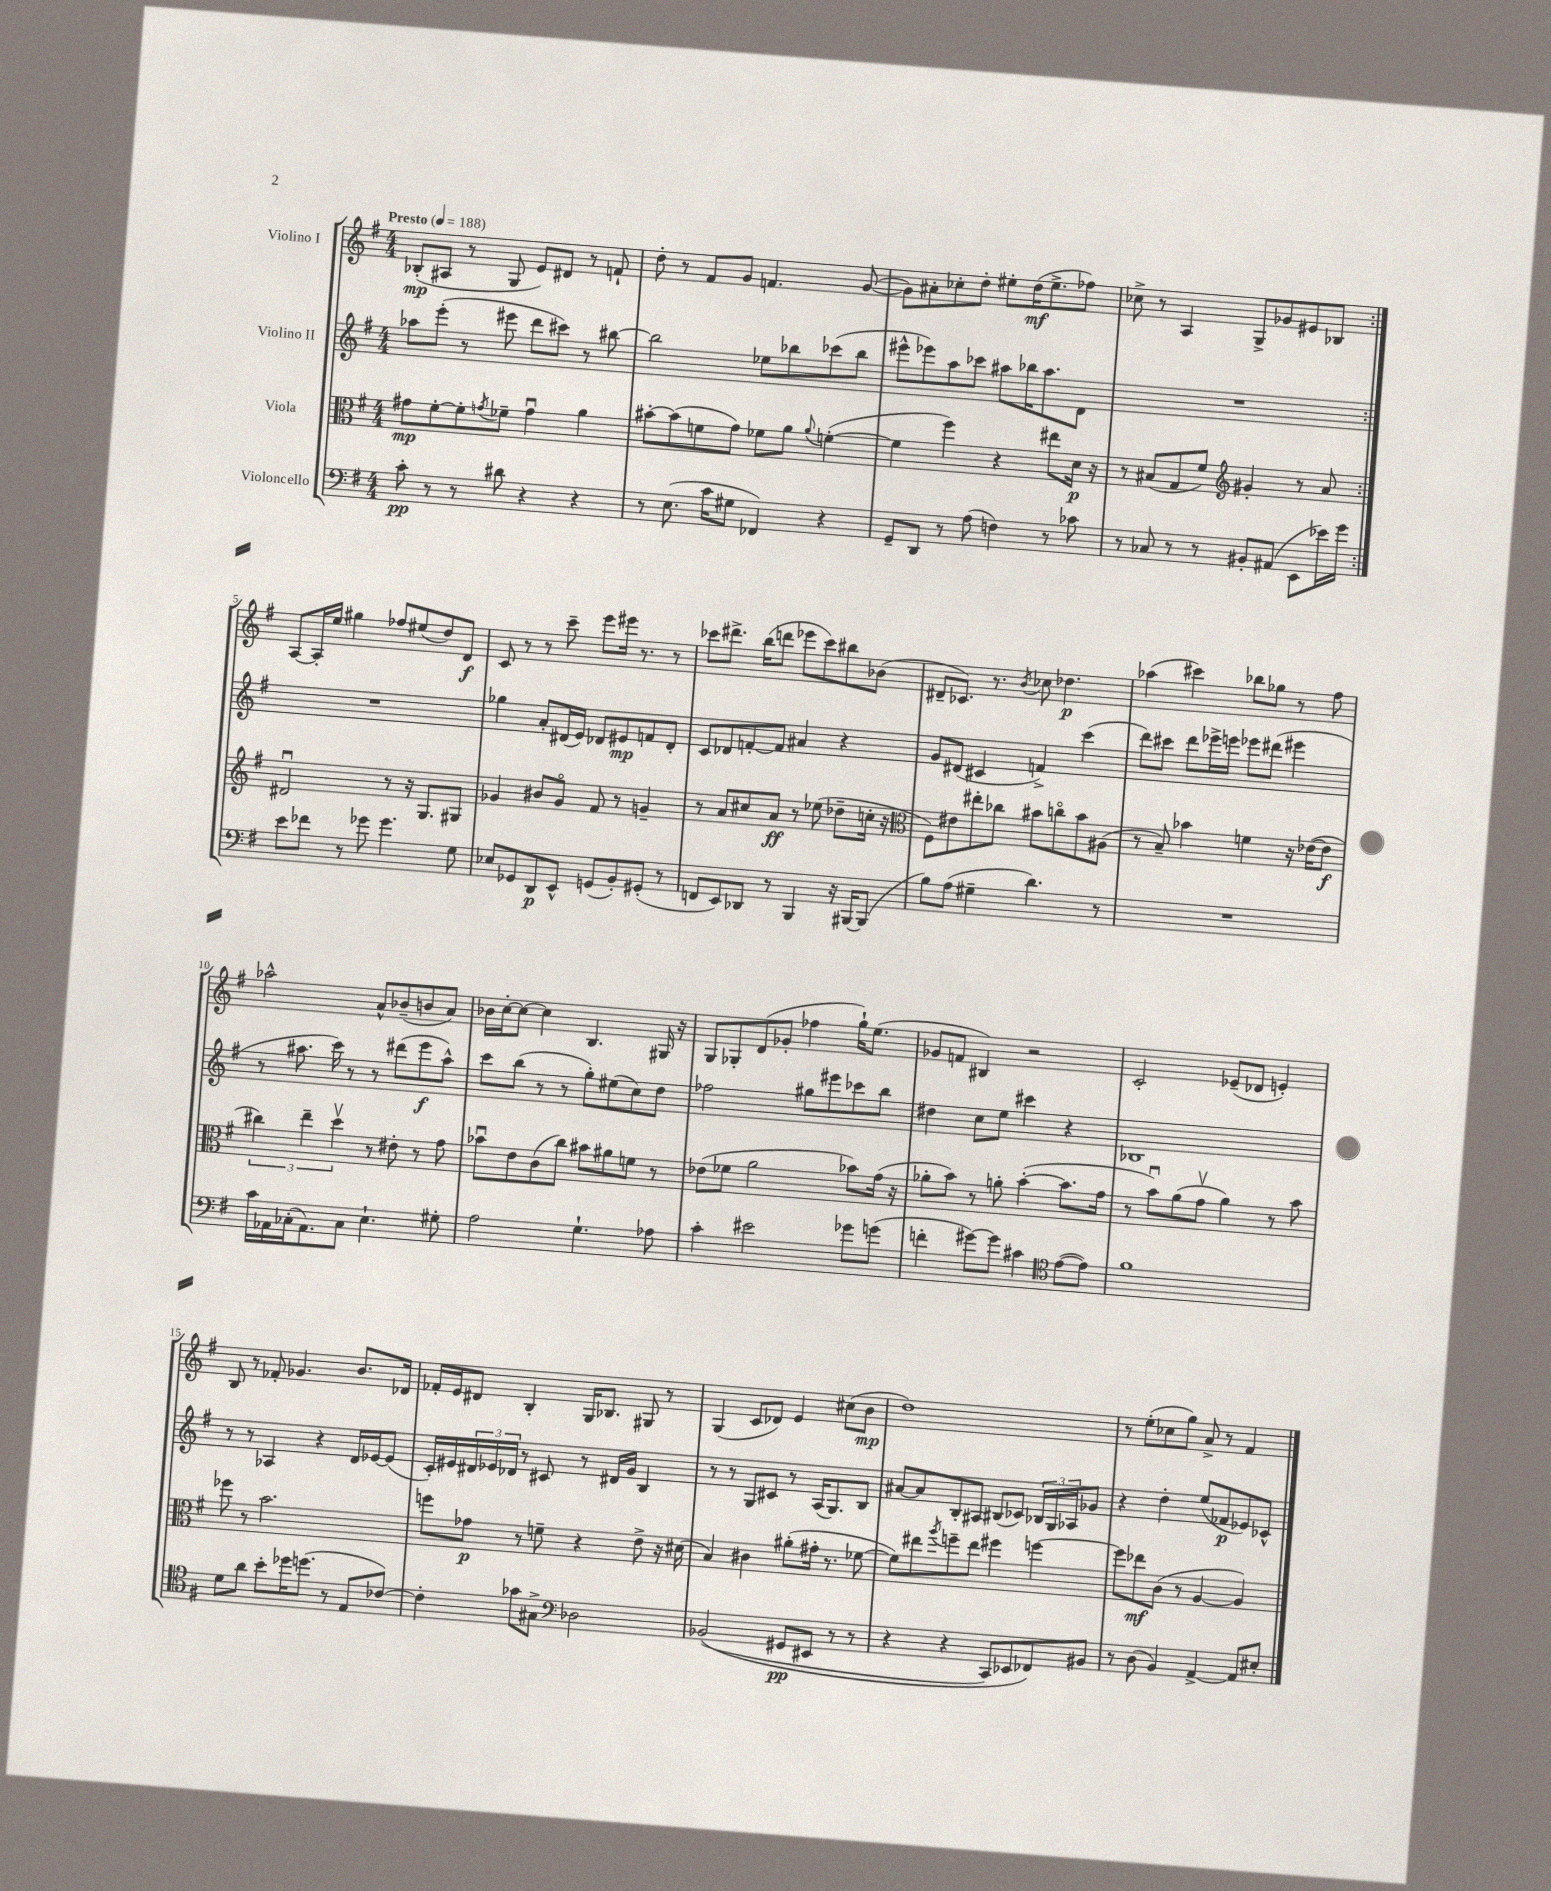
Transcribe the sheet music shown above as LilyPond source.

<<
\new StaffGroup <<
\new Staff = "s0" \with { instrumentName = "Violino I" } {
    \clef treble \key g \major \numericTimeSignature \time 4/4 \tempo "Presto" 4 = 188
    \repeat volta 2 { bes8-.\mp( ais8 r8 g8 e'8) dis'8 r8 f'8-! |
    d''8-. r8 fis'8 g'8 f'4. g'8~( |
    g'8) ais'8-. ces''8-. d''8-. eis''8-. d''16\mf( eis''8.-> fes''8) |
    ces''8-> r8 a4 g8-> ges'8 eis'8 bes8 | }
    a8~ a16-. e''16 gis''4 fes''8 eis''8( d''8) d'8\f |
    c'8 r8 r8 c'''8-- e'''8 eis'''16 r8. r8 |
    ces'''8 dis'''8.-> b''16( d'''8 ees'''8 ces'''8) bis''8 bes'8( |
    dis'8-- ces'8.) r8. \acciaccatura { b'8 } ces''8 des''4.\p |
    aes''4( cis'''4) bes''8 ges''8 r8 fis''8 |
    aes''2-^ a'8-^ bes'8--( b'8 a'8) |
    bes'16 c''16~-. c''8~ c''4 b4. gis16 r16 |
    g8 ges8-. d'8( ges'8-. fes''4 g''16-!) e''8.( |
    ges'8 f'8 bis4) r2 |
    c'2-. ees'8--( des'8 e'4-.) |
    b8 r8 fes'8-. ges'4. b'8. des'16 |
    fes'16-. e'16 dis'8 b4-. g16 bes8. gis8 r8 |
    g4( c'8 des'8) e'4 cis''8( b'8\mp |
    d''1) |
    r8 e''8-.( ces''8 g''8) a'8-> r8 fis'4 \bar "|." |
}
\new Staff = "s1" \with { instrumentName = "Violino II" } {
    \clef treble \key g \major \numericTimeSignature \time 4/4
    \repeat volta 2 { aes''8 e'''8-.( r8 eis'''8 d'''8 cis'''8) r8 bis''8~ |
    bis''2 ees''8 bes''8 ces'''8( bes''8 |
    eis'''8-^ ees'''8) a''8 ces'''8 ais''8 bes''16 ais''8. d'8 |
    R1 | }
    R1 |
    ges''4 a'8-. dis'16( e'16) des'8 eis'8\mp f'8 des'8-. |
    c'8 des'8 f'8~-. f'8 ais'4 r4 |
    g'8 dis'8( cis'4 f'4->) c'''4( |
    d'''8) cis'''8 d'''8 ees'''16-> e'''16 ees'''8 dis'''8( eis'''4 |
    r8 ais''8. c'''16) r8 r8 dis'''8( e'''8\f ais''8-^) |
    c'''8 b''8( r8 r8 g''8-.) eis''8( c''8) d''8 |
    fes''2 gis''8 eis'''8 ces'''8 b''8 |
    dis''4 c''8 e''8 cis'''4 r4 |
    bes1 |
    r8 r8 aes4 r4 d'16 ees'16~ ees'8( |
    c'16-.) eis'16 \tuplet 3/2 { dis'16 ees'16 des'16 } r8 cis'8 r8 dis'16 g'16 b4 |
    r8 r8 g8 cis'8 r8 a16( g8.) b8 |
    ais'8~ ais'8 b8-. ais8 bis8( ces'8) \tuplet 3/2 { bes16 g16 aes16 } ges'8 |
    r4 d''4-. e''8( fes'8\p ees'8) ces'8-^ \bar "|." |
}
\new Staff = "s2" \with { instrumentName = "Viola" } {
    \clef alto \key g \major \numericTimeSignature \time 4/4
    \repeat volta 2 { gis'8\mp fis'8~-. fis'8-. \acciaccatura { g'8 } fes'8-- g'4\downbow a'4 |
    bis'8~-. bis'8( f'8 g'8) fes'8 a'8 \appoggiatura { a'8 } f'4~-.( |
    f'4 fis''4) r4 eis''8 d'16\p r16 |
    r8 bis8( g8 fis'8) \clef treble gis'4-. r8 a'8 | }
    dis'2\downbow r8 r16 g8. gis8 |
    ges'4 bis'8 ges'8\flageolet fis'8 r8 g'4-- |
    r8 a'8 cis''8 a'8\ff r8 ees''8( des''8-- c''16-. r16 |
    \clef alto fis8) eis'8 eis''8-. ces''8 bis'8 c''8\flageolet bis'8 ais8( |
    r8 b8--) bes'4 f'4 r16 ees'16~( ees'8\f |
    \tuplet 3/2 { cis''4) e''4-- d''4\upbow } r8 eis'8-. r8 g'8 |
    bes'8\downbow e'8 c'8( c''8) bis'8 ais'8 f'8 r8 |
    ees'8( fes'8 a'2 bes'8) g'16( r16 |
    aes'8-. b'8) r8 a'8-. b'4~-.( b'8. g'16 |
    r8 b'8\downbow) a'8( g'8\upbow a'4) r8 b'8 |
    fes''8 r8 b'2. |
    f''8 ges'8\p r8 f'8-- r4 e'8-> r16 dis'16( |
    b4) cis'4 ais'8-.( gis'16-. r8. fes'8~ |
    fes'8) eis''8 \acciaccatura { a''8 } f''8-- eis''8 fis''4 f''4~ |
    f''8 ees''8\mf c'8( r8 a4~ a4) \bar "|." |
}
\new Staff = "s3" \with { instrumentName = "Violoncello" } {
    \clef bass \key g \major \numericTimeSignature \time 4/4
    \repeat volta 2 { c'8-.\pp r8 r8 dis'8 r4 r4 |
    r8 e8.( c'16 gis8 fes,4) r4 |
    g,8-- d,8 r8 a8( f4) r8 ces'8 |
    r8 ces8 r8 r8 bis,8-. ais,8( e,8 ees'16) g'16 | }
    e'8 fes'8 r8 ges'8 ges'4. g8 |
    ees8 ges,8 d,8\p e,8-^ g,8( b,8-.) gis,8-.( r8 |
    f,8 e,8) des,8 r8 b,,4 r16 bis,,16~ bis,,8( |
    b8) a8( gis4-- d'4.) r8 |
    R1 |
    c'16 aes,16 ces16-.( aes,8.) ces8 e4.-! gis8-. |
    a2 g4.-! aes8 |
    c'4-. eis'2 ges'8 g'8( |
    f'4-. gis'8~) gis'8 cis'4 \clef tenor e'8~( e'8) |
    fis'1 |
    d'8 a'8 b'8-. des''16 d''8.( r8 e8 ces'8~) |
    ces'4-. ges'8 gis8-> \clef bass des2 |
    bes,2(\( gis,8\pp eis,8 r8 r8 |
    r4 r4 c,8) ees,8 fes,8\) bis,8 |
    r8 d8( b,4) a,4~-> a,8 eis8-. \bar "|." |
}
>>
>>
